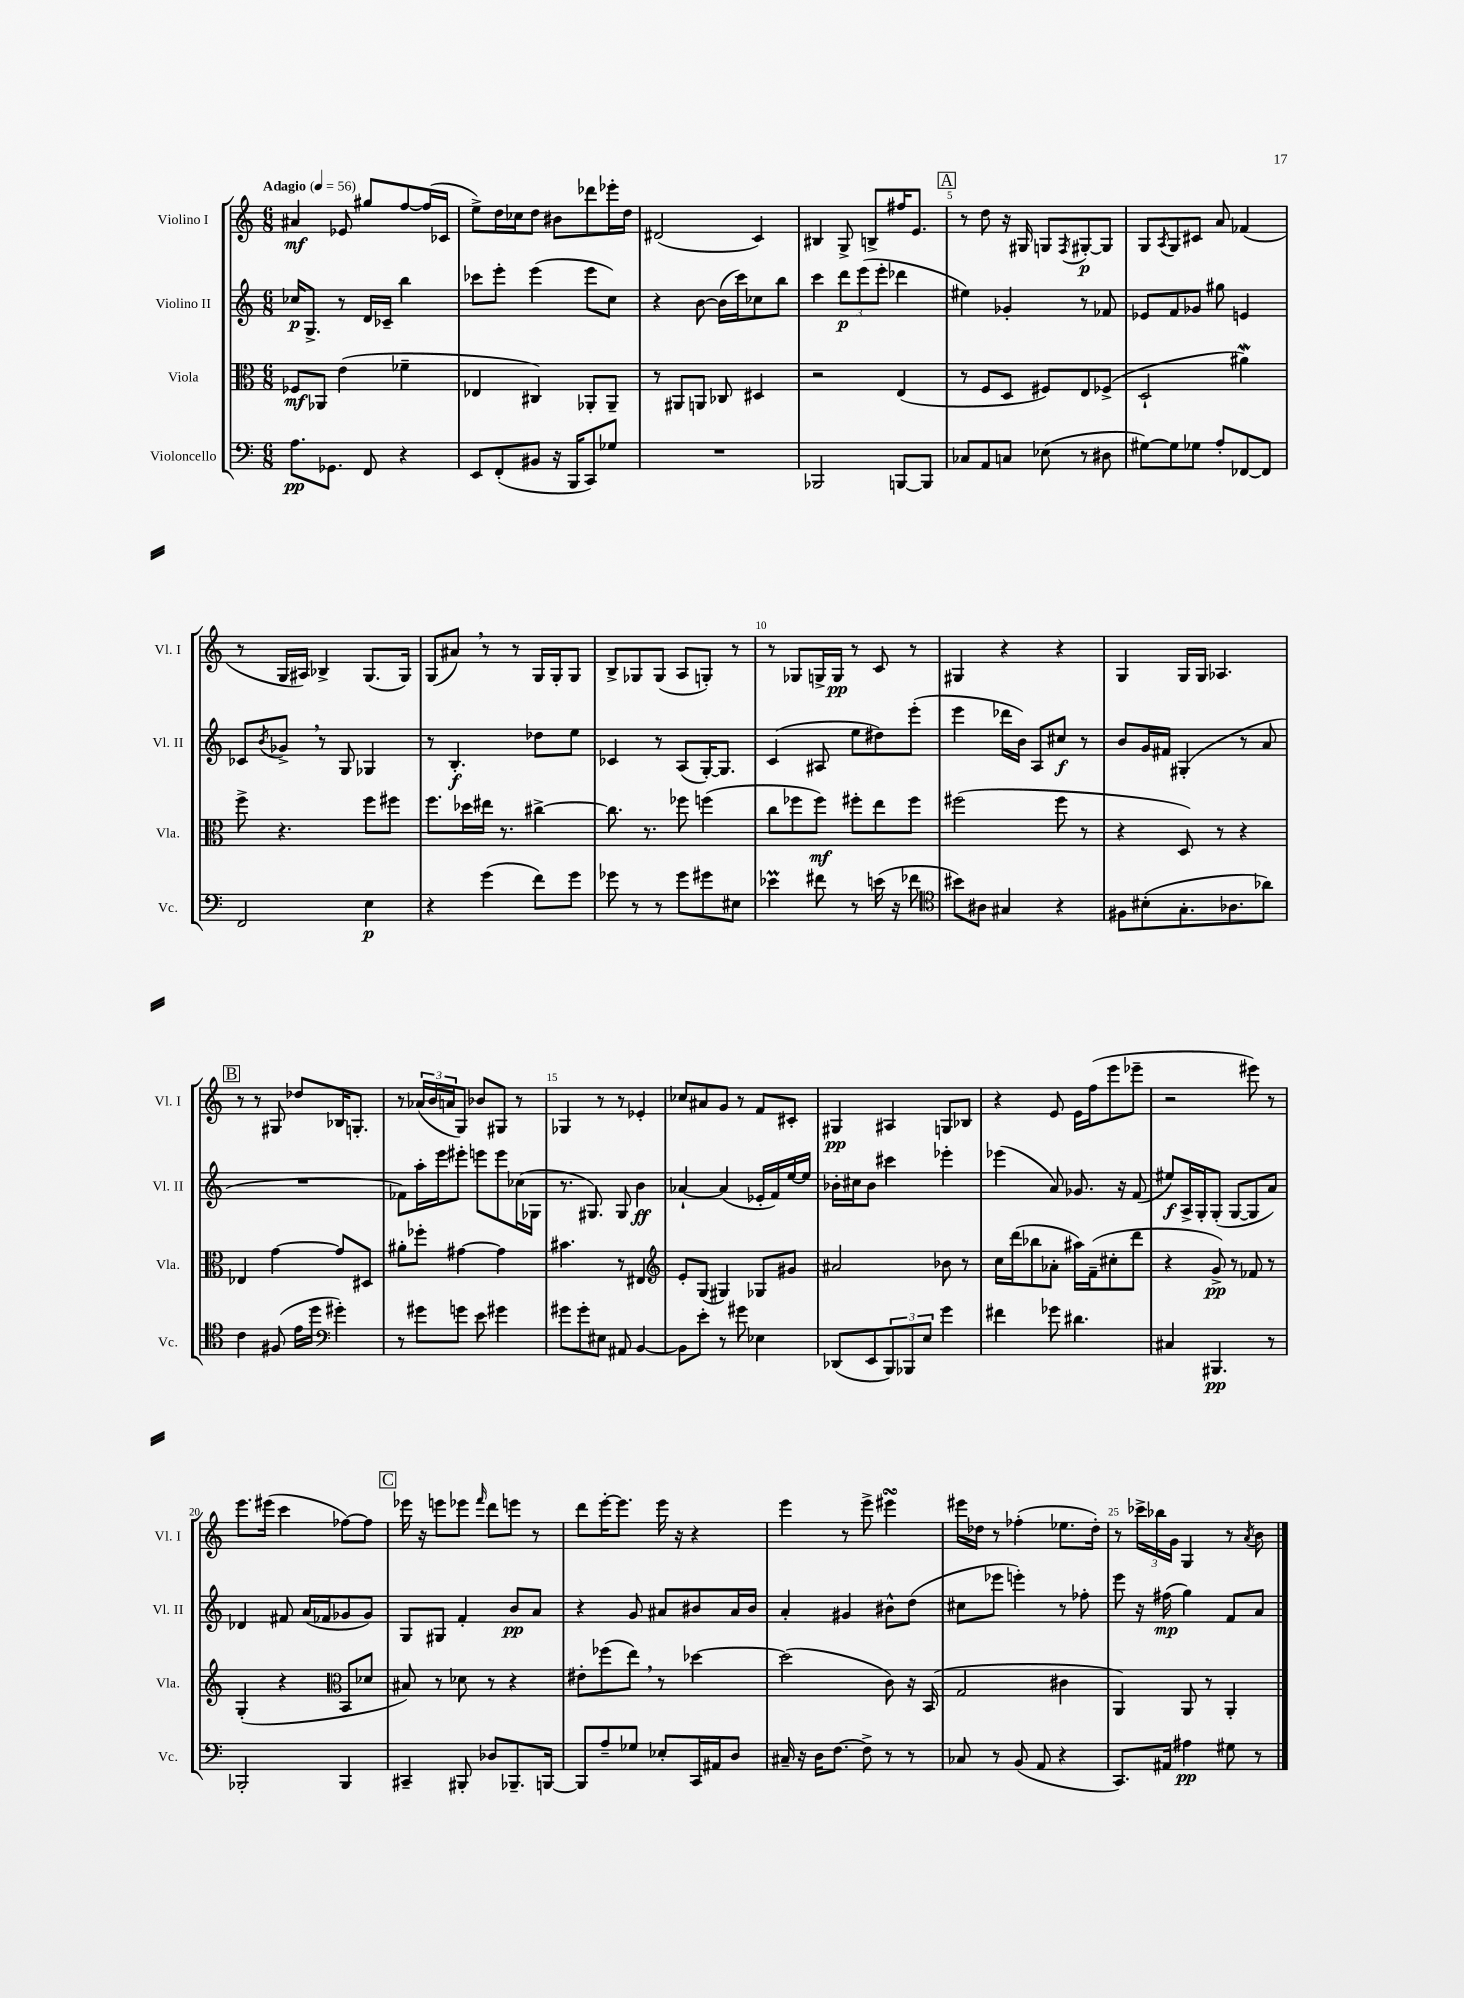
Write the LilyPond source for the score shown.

<<
\new StaffGroup <<
\new Staff = "s0" \with { instrumentName = "Violino I" shortInstrumentName = "Vl. I" } {
    \clef treble \key c \major \numericTimeSignature \time 6/8 \tempo "Adagio" 4 = 56
    ais'4\mf ees'8 gis''8 f''8~ f''16( ces'16 |
    e''8->) d''16 ces''16 d''8 bis'8 des'''8 ees'''16-. d''16 |
    dis'2( c'4) |
    bis4 g8-> b8-> fis''16 e'8. |
    \mark \markup { \box "A" } r8 d''8 r16 gis16 g8 \acciaccatura { f8 } gis8~-.\p gis8 |
    g8 \acciaccatura { a8 } g8 cis'8 a'8 fes'4( |
    r8 g16 ais16) bes4-> g8.( g16) |
    g8( ais'8) \breathe r8 r8 g16 g16-. g8 |
    b8-> ges8 ges8( a8 g8-.) r8 |
    r8 ges8 g16-> g16\pp r8 c'8 r8 |
    gis4 r4 r4 |
    g4 g16 g16 aes4. |
    \mark \markup { \box "B" } r8 r8 gis8 des''8 bes16 g8.-. |
    r8 \tuplet 3/2 { aes'16( b'16 a'16 } g8) bes'8 gis8 r8 |
    ges4 r8 r8 ees'4-. |
    ces''8 ais'8 g'8 r8 f'8 cis'8-. |
    gis4\pp ais4 g8 bes8 |
    r4 e'8 e'16 f''16( e'''8 ees'''8-- |
    r2 eis'''8) r8 |
    e'''8. eis'''16( c'''4 fes''8~) fes''8 |
    \mark \markup { \box "C" } ees'''16 r16 e'''8 ees'''8 \grace { f'''16 } d'''8 e'''8 r8 |
    d'''8 e'''16~-. e'''8. e'''16 r16 r4 |
    e'''4 r8 e'''8-> eis'''4\turn |
    eis'''16 des''16 r8 fes''4-.( ees''8. des''16-.) |
    r8 \tuplet 3/2 { ces'''16-> bes''16 g'16 } g4 r8 \acciaccatura { a'8 } b'8 \bar "|." |
}
\new Staff = "s1" \with { instrumentName = "Violino II" shortInstrumentName = "Vl. II" } {
    \clef treble \key c \major \numericTimeSignature \time 6/8
    ces''16\p g8.-> r8 d'16 ces'16-- b''4 |
    ces'''8 e'''8-. e'''4( e'''8 c''8) |
    r4 b'8~ b'16( c'''16) ces''8 b''8 |
    c'''4 \tuplet 3/2 { d'''8\p e'''8( e'''8-. } des'''4 |
    \mark \markup { \box "A" } eis''4) ges'4-. r8 fes'8 |
    ees'8 f'8 ges'8 gis''8 e'4 |
    ces'8 \acciaccatura { b'8 } ges'8-> \breathe r8 g8 ges4 |
    r8 b4.-.\f des''8 e''8 |
    ces'4 r8 a8( g16~-.) g8. |
    c'4( ais8 e''8 dis''8) e'''8-.( |
    e'''4 des'''16 b'16) a8 cis''8\f r8 |
    b'8 g'16 fis'16 gis4-.( r8 a'8 |
    \mark \markup { \box "B" } R2. |
    fes'8) a''16-. e'''16 eis'''8-. e'''8 e'''8 ces''16( ges16 |
    r8. gis8.) gis8 b'4\ff |
    aes'4~-! aes'4( ees'16-. f'16) e''16~ e''16 |
    bes'16-. cis''16 bes'8 cis'''4 ees'''4-. |
    ees'''4( a'8) ges'8. r16 f'8( |
    eis''8\f) a16-> g16-. g8-.( g8~ g8 a'8) |
    des'4 fis'8 a'16( fes'16 ges'8 ges'8) |
    \mark \markup { \box "C" } g8 gis8 f'4-. b'8\pp a'8 |
    r4 g'8 ais'8 bis'8 ais'16 bis'16 |
    a'4-. gis'4 bis'8-^ d''8( |
    cis''8 ees'''8 e'''4-.) r8 fes''8-. |
    e'''8 r16 fis''16\mp( g''4) f'8 a'8 \bar "|." |
}
\new Staff = "s2" \with { instrumentName = "Viola" shortInstrumentName = "Vla." } {
    \clef alto \key c \major \numericTimeSignature \time 6/8
    fes8\mf aes,8 e'4( fes'4-- |
    ees4 cis4) aes,8-. aes,8-- |
    r8 ais,8 a,8 ces8 dis4 |
    r2 e4( |
    \mark \markup { \box "A" } r8 f8 d8 fis8) e8 fes8->( |
    d2-! ais'4\mordent) |
    f''8-> r4. f''8 fis''8 |
    f''8. des''16 eis''16 r8. cis''4~-> |
    cis''8. r8. fes''8 f''4( |
    c''8 fes''8 fes''8\mf) fis''8-. e''8 fis''8 |
    fis''2( fis''8 r8 |
    r4 d8) r8 r4 |
    \mark \markup { \box "B" } ees4 g'4~ g'8 dis8 |
    ais'8-. fes''8-. gis'4~ gis'4 |
    bis'4. r8 eis4 |
    \clef treble e'8-. g8( gis4) ges8 gis'8 |
    ais'2 bes'8 r8 |
    c''16 d'''16( bes''8 aes'8-. ais''16) f'16--( cis''8-. d'''8 |
    r4 g'8->\pp) r8 fes'8 r8 |
    g4-.( r4 \clef alto b,8 des'8 |
    \mark \markup { \box "C" } bis8) r8 des'8 r8 r4 |
    eis'8-. fes''8( e''8) \breathe r8 des''4~ |
    des''2( c'8) r16 b,16( |
    g2 cis'4 |
    a,4) a,8 r8 a,4-. \bar "|." |
}
\new Staff = "s3" \with { instrumentName = "Violoncello" shortInstrumentName = "Vc." } {
    \clef bass \key c \major \numericTimeSignature \time 6/8
    a8.\pp ges,8. f,8 r4 |
    e,8 f,8-.( bis,8 r16 b,,16 c,8) ges8 |
    R2. |
    bes,,2 b,,8~ b,,8 |
    \mark \markup { \box "A" } ces8 a,8 c8 ees8( r8 dis8 |
    gis8~) gis8 ges8 a8-. fes,8~ fes,8 |
    f,2 e4\p |
    r4 g'4( f'8) g'8 |
    ges'8 r8 r8 ges'8 gis'8 eis8 |
    ees'4\prall fis'8 r8 e'16( r16 fes'8 |
    \clef tenor bis'8) ais8 gis4 r4 |
    fis8 bis8-.( g8.-. aes8. aes'8) |
    \mark \markup { \box "B" } c'4 fis8( e'16 d''16 \clef bass gis'4-.) |
    r8 gis'8 g'8 e'8 gis'4 |
    gis'8 gis'8-. eis8 ais,8 b,4~ |
    b,8 e'8-. r8 gis'8 ees4 |
    des,8( e,8 \tuplet 3/2 { b,,8) bes,,8 e8 } g'4 |
    fis'4 ges'8 dis'4. |
    cis4 bis,,4.\pp r8 |
    bes,,2-. bes,,4 |
    \mark \markup { \box "C" } cis,4-- bis,,8-. des8 bes,,8.-- b,,16~ |
    b,,8 a8-- ges8 ees8-. c,16 ais,16 d8 |
    cis16-- r16 d16 f8.~ f8-> r8 r8 |
    ces8 r8 b,8( a,8 r4 |
    c,8.) ais,16 ais4\pp gis8 r8 \bar "|." |
}
>>
>>
\layout { \context { \Score \override BarNumber.break-visibility = ##(#f #t #t) barNumberVisibility = #(every-nth-bar-number-visible 5) } }
